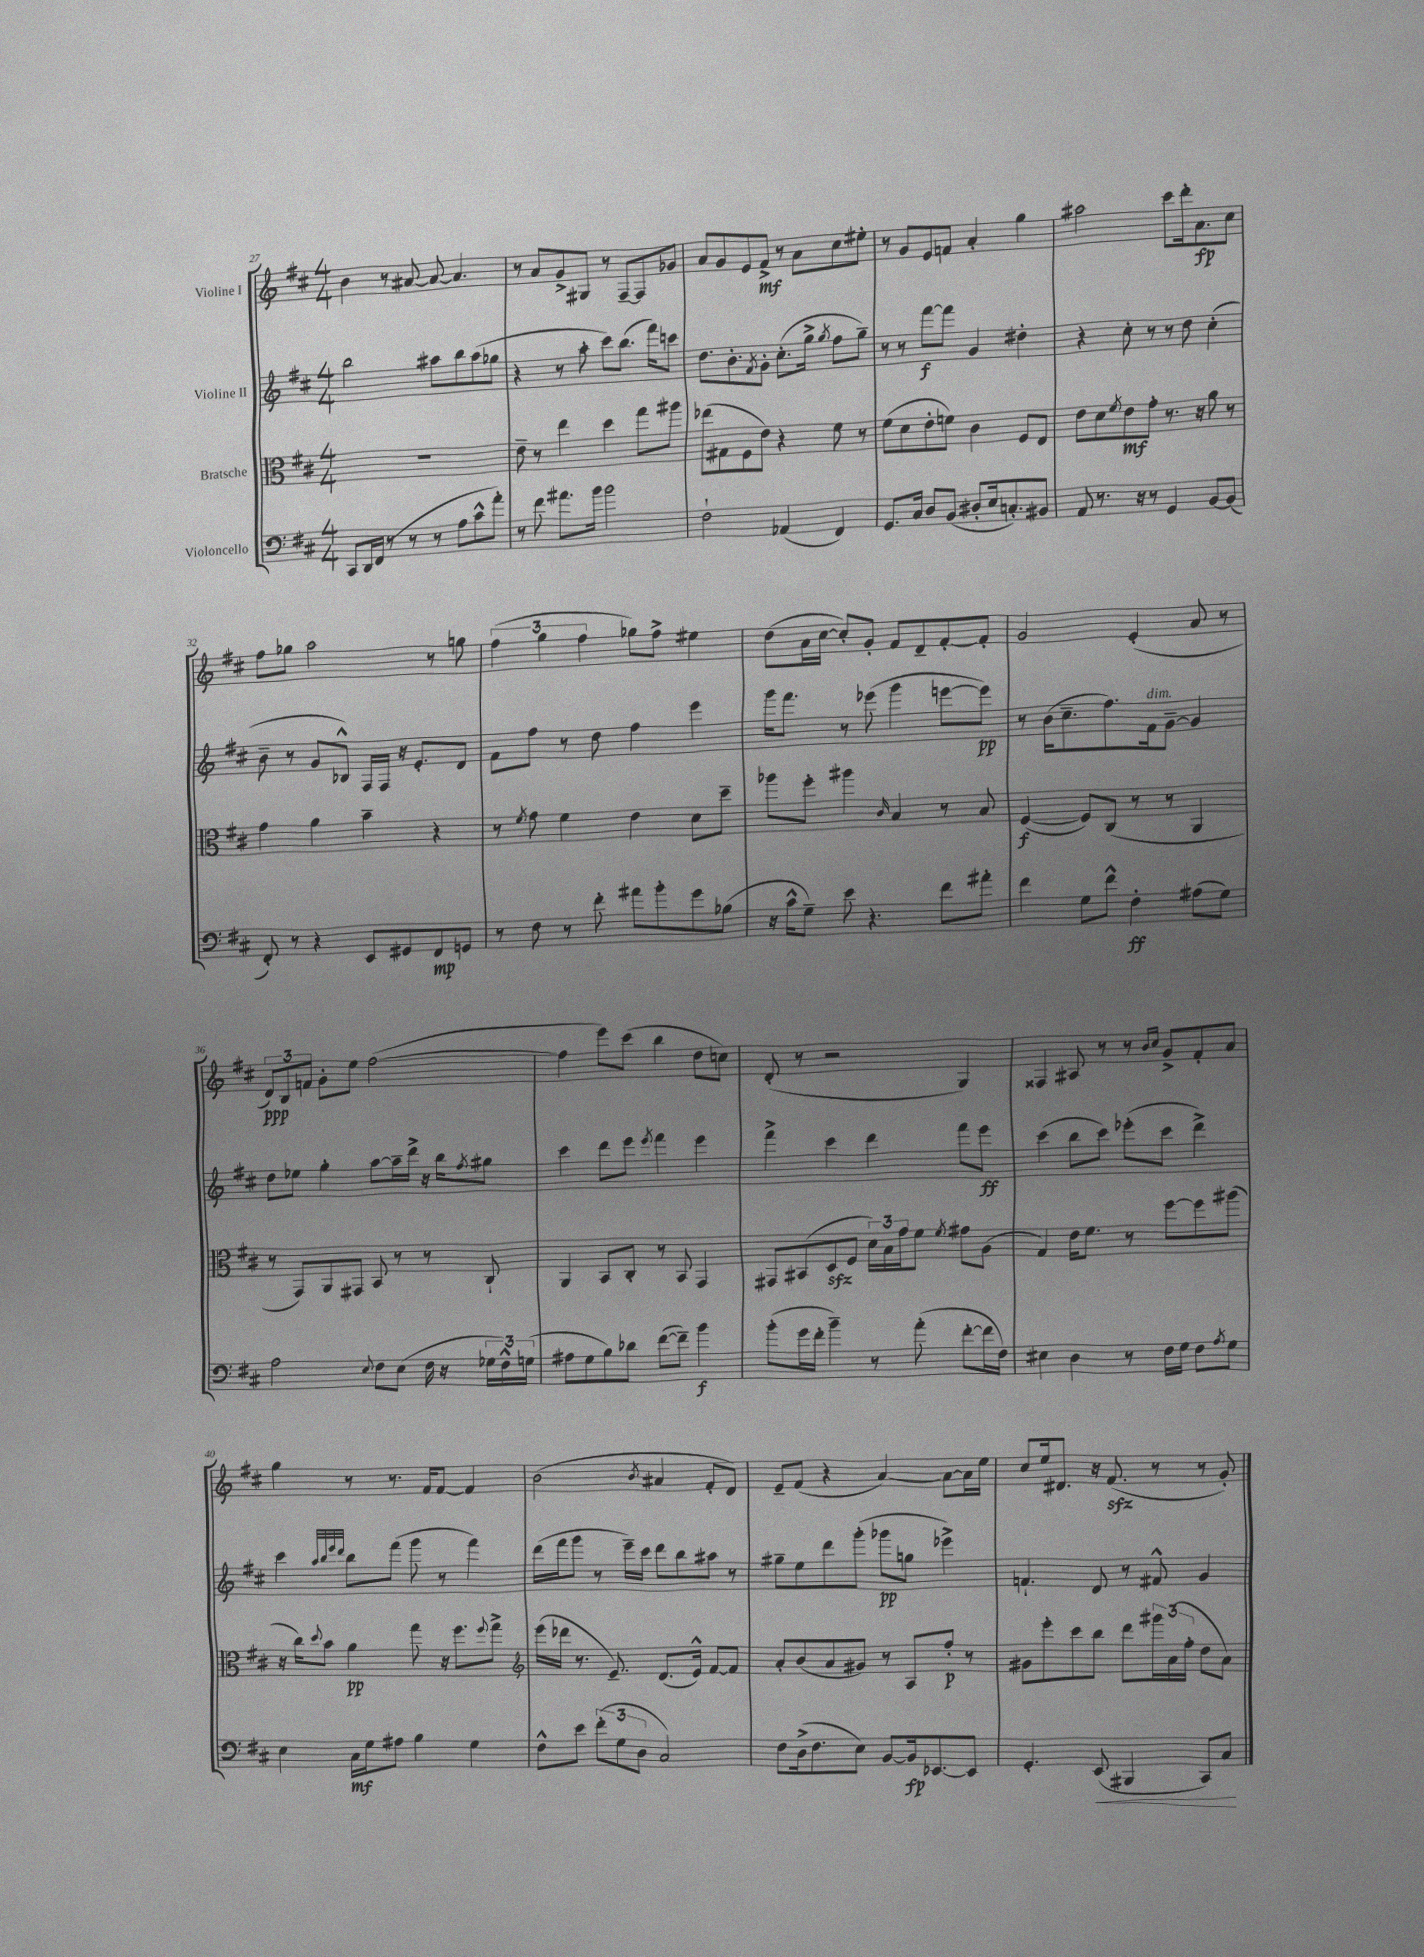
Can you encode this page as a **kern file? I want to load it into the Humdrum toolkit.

**kern	**dynam	**kern	**dynam	**kern	**dynam	**kern	**dynam
*part4	*part4	*part3	*part3	*part2	*part2	*part1	*part1
*staff4	*staff4	*staff3	*staff3	*staff2	*staff2	*staff1	*staff1
*I"Violoncello	*	*I"Bratsche	*	*I"Violine II	*	*I"Violine I	*
*clefF4	*	*clefC3	*	*clefG2	*	*clefG2	*
*k[f#c#]	*	*k[f#c#]	*	*k[f#c#]	*	*k[f#c#]	*
*M4/4	*	*M4/4	*	*M4/4	*	*M4/4	*
=27	=27	=27	=27	=27	=27	=27	=27
8CC#/L	.	1r	.	2bb\	.	4b\	.
16DD/L	.	.	.	.	.	.	.
(16FF#/JJ	.	.	.	.	.	.	.
8r	.	.	.	.	.	8r	.
8r	.	.	.	.	.	[8a#X/	.
8r	.	.	.	8aa#X\L	.	8a#/_	.
8A\L	.	.	.	8bb\	.	4.a#/]	.
8c#^^\	.	.	.	(8aa#\	.	.	.
8a'\J)	.	.	.	8gg-X\J	.	.	.
=28	=28	=28	=28	=28	=28	=28	=28
8r	.	8e~\	.	4r	.	8r	.
8f#\	.	8r	.	.	.	8a/L	.
8.a#X\L	.	4ee\	.	8r	.	8g^/	.
.	.	.	.	8aa'\	.	8G#X/J	.
16b\Jk	.	.	.	.	.	.	.
2b\	.	4dd\	.	8ccc#\L)	.	8r	.
.	.	.	.	(8.bb\J	.	[8F#~/L	.
.	.	8gg\L	.	.	.	8F#/]	.
.	.	.	.	16fff#\KL)	.	.	.
.	.	8aa#X\J	.	8cccn\J	.	8g-X/J	.
=29	=29	=29	=29	=29	=29	=29	=29
2F#`\	.	(8ee-X\L	.	8.dd\L	.	8a/L	.
.	.	8G#X\	.	.	.	8g/	.
.	.	.	.	8.b'\	.	.	.
.	.	8F#\	.	.	.	8e/	.
.	.	.	.	8qf#/	.	.	.
.	.	8e\J)	.	8g'\J	.	8f#^/J	mf
(4AA-X/	.	4r	.	(8.cc#'\L	.	8r	.
.	.	.	.	.	.	8a\L	.
.	.	.	.	16gg^\Jk	.	.	.
.	.	.	.	8qgg/	.	.	.
4FF#/)	.	8f#\	.	8ff#\L	.	8cc#\	.
.	.	8r	.	8gg~\J)	.	8ee#X'\J	.
=30	=30	=30	=30	=30	=30	=30	=30
8.GG/L	.	(8f#\L	.	8r	.	8r	.
.	.	8d\	.	8r	.	8g/L	.
16C#/Jk	.	.	.	.	.	.	.
8D/L	.	8e'\	.	[8fff#\L	f	8e/	.
(8BB/J	.	8fn\J)	.	8fff#\J]	.	8fn/J	.
8D#X'/L	.	4c#\	.	4g/	.	4a'/	.
16E/k	.	.	.	.	.	.	.
8.Cn'/)	.	.	.	.	.	.	.
.	.	8F#/L	.	4dd#X'\	.	4gg\	.
8BB#X/J	.	8E/J	.	.	.	.	.
=31	=31	=31	=31	=31	=31	=31	=31
8AA/	.	8e\L	.	4r	.	2aa#X\	.
8.r	.	8d\	.	.	.	.	.
.	.	8qf#/	.	.	.	.	.
.	.	8e\	mf	8cc#'\	.	.	.
16r	.	.	.	.	.	.	.
8r	.	8g'\J	.	8r	.	.	.
4GG/	.	8.r	.	8r	.	8ccc#\L	.
.	.	.	.	8dd\	.	16ddd'\k	.
.	.	16r	.	.	.	8.a\	fp
[8BB/L	.	8a\	.	(4cc#'\	.	.	.
(8BB/J]	.	8r	.	.	.	8cc#\J	.
!!LO:LB:g=z
=32	=32	=32	=32	=32	=32	=32	=32
8FF#'/)	.	4g\	.	8b~\	.	8ff#\L	.
8r	.	.	.	8r	.	8gg-X\J	.
4r	.	4a\	.	8g/L	.	2aa\	.
.	.	.	.	8B-X^^/J)	.	.	.
8EE/L	.	4b~\	.	16F#/LL	.	.	.
.	.	.	.	16F#/JJ	.	.	.
8GG#X/	.	.	.	16r	.	.	.
.	.	.	.	8.e'/L	.	.	.
8FF#/	mp	4r	.	.	.	8r	.
8GGn/J	.	.	.	8d/J	.	8ggn\	.
=33	=33	=33	=33	=33	=33	=33	=33
8r	.	8r	.	8f#\L	.	(6ff#\	.
.	.	8qf#/	.	.	.	.	.
8F#\	.	8g\	.	8ff#\J	.	.	.
.	.	.	.	.	.	6gg\	.
8r	.	4f#\	.	8r	.	.	.
.	.	.	.	.	.	6ff#\	.
8f#'\	.	.	.	8dd\	.	.	.
8a#X\L	.	4e\	.	4ff#\	.	8gg-X\L)	.
8b'\	.	.	.	.	.	8ff#^\J	.
8g\	.	8d\L	.	4eee\	.	4ee#X\	.
(8B-X\J	.	8dd~\J	.	.	.	.	.
=34	=34	=34	=34	=34	=34	=34	=34
16r	.	8aa-X\L	.	16ggg\KL	.	(8dd\L	.
16c#^^\KL	.	.	.	8.fff#\J	.	.	.
8G~\J)	.	8ff#'\J	.	.	.	16a\L	.
.	.	.	.	.	.	[16cc#\JJ	.
8e\	.	4aa#X\	.	8r	.	8cc#'/L])	.
4.r	.	.	.	(8eee-X\	.	8g'/J	.
.	.	16qqc#/	.	.	.	.	.
.	.	4B/	.	4ggg\	.	8f#/L	.
.	.	.	.	.	.	8d~/	.
8f#\L	.	8r	.	[8eeen\L	.	[8f#'/	.
8a#X'\J	.	8B/	.	8eee\J])	pp	8f#'/J]	.
=35	=35	=35	=35	=35	=35	=35	=35
4f#\	.	([4F#/	f	8r	.	2g/	.
.	.	.	.	(16b\KL	.	.	.
.	.	.	.	8.cc#~\	.	.	.
8G\L	.	8F#/L])	.	.	.	.	.
8f#^^\J	.	(8C#/J	.	8.ff#\)	.	.	.
4F#'\	ff	8r	.	.	.	(4e'/	.
!	!	!	!	!LO:TX:a:i:t=dim.	!	!	!
.	.	.	.	16f#\k	.	.	.
.	.	8r	.	[8g~\J	.	.	.
(8A#X\L	.	4AA/	.	4g/]	.	8a/	.
8G\J)	.	.	.	.	.	8r	.
!!LO:LB:g=z
=36	=36	=36	=36	=36	=36	=36	=36
2A\	.	8r	.	8dd\L	.	12d/L)	ppp
.	.	.	.	.	.	12B/	.
.	.	8GG/L)	.	8ee-X\J	.	.	.
.	.	.	.	.	.	12fn/J	.
.	.	8AA/	.	4gg'\	.	8g'\L	.
.	.	8GG#X/J	.	.	.	8ee\J	.
8qqE/	.	.	.	.	.	.	.
8F#\L	.	8BB/	.	[8aa\L	.	([2ff#\	.
(8E\J	.	8r	.	16aa~\L]	.	.	.
.	.	.	.	16ddd^\JJ	.	.	.
16F#\	.	8r	.	16r	.	.	.
16r	.	.	.	16bb\KL	.	.	.
.	.	.	.	8qff#/	.	.	.
24G-X\LL	.	8C#`/	.	8gg#X\J	.	.	.
24F#^^\)	.	.	.	.	.	.	.
(24Gn\JJ	.	.	.	.	.	.	.
=37	=37	=37	=37	=37	=37	=37	=37
8A#X\L	.	4AA/	.	4ccc#\	.	4ff#\]	.
8G\	.	.	.	.	.	.	.
8B\)	.	8BB/L	.	8ddd\L	.	8eee\L)	.
8d-X\J	.	8C#'/J	.	8eee\J	.	(8ccc#\J	.
.	.	.	.	8qeee/	.	.	.
([8f#\L	.	8r	.	4fff#\	.	4bb\	.
8f#~\J])	.	8BB/	.	.	.	.	.
4b\	f	4GG/	.	4eee\	.	8dd\L	.
.	.	.	.	.	.	8ccn\J)	.
=38	=38	=38	=38	=38	=38	=38	=38
(8b'\L	.	8GG#X/L	.	4fff#^\	.	(8d'/	.
16g\L	.	(8BB#X/	.	.	.	8r	.
16f#'\JJ	.	.	.	.	.	.	.
4b~\)	.	8Dzz/	.	4ccc#\	.	2r	.
.	.	8F#/J	.	.	.	.	.
8r	.	24d\LL)	.	4ddd\	.	.	.
.	.	24B\	.	.	.	.	.
.	.	24g\J	.	.	.	.	.
(8a'\	.	8f#\J	.	.	.	.	.
.	.	8qf#/	.	.	.	.	.
[8f#'\L	.	8g#X\L	.	8fff#\L	.	4G/)	.
16f#\L]	.	(8A\J	.	8eee\J	ff	.	.
16F#\JJ)	.	.	.	.	.	.	.
=39	=39	=39	=39	=39	=39	=39	=39
4E#X\	.	4G/)	.	(4ccc#\	.	4F##X/	.
4D\	.	16e\KL	.	8bb\L	.	8A#X/	.
.	.	8.f#\J	.	.	.	.	.
.	.	.	.	8ccc#\J)	.	8r	.
8r	.	8r	.	(8eee-X'\L	.	8r	.
.	.	.	.	.	.	16qqb/LL	.
.	.	.	.	.	.	16qqcc#/JJ	.
16F#\LL	.	[8ff#\L	.	8ccc#\J	.	8g^/L	.
16G\JJ	.	.	.	.	.	.	.
8F#\L	.	8ff#\]	.	4ddd^\)	.	8f#'/	.
8qA/	.	.	.	.	.	.	.
8G\J	.	(8aa#X\J	.	.	.	8a/J	.
!!LO:LB:g=z
=40	=40	=40	=40	=40	=40	=40	=40
4E\	.	16r	.	4ccc#\	.	4gg\	.
.	.	16cc#\KL)	.	.	.	.	.
.	.	8qqdd/	.	.	.	.	.
.	.	8b\J	.	.	.	.	.
.	.	.	.	32qqaa/LLL	.	.	.
.	.	.	.	32qqbb/	.	.	.
.	.	.	.	32qqeee/	.	.	.
.	.	.	.	32qqddd/JJJ	.	.	.
16C#\LL	mf	4a\	pp	8bb\L	.	8r	.
16G\J	.	.	.	.	.	.	.
8A#X\J	.	.	.	(8fff#\J	.	8.r	.
4B\	.	8gg\	.	8ggg\	.	.	.
.	.	.	.	.	.	16f#/KL	.
.	.	16r	.	8r	.	[8f#/J	.
.	.	8.ff#\L	.	.	.	.	.
4G\	.	.	.	4fff#\)	.	4f#/]	.
.	.	8qqff#/	.	.	.	.	.
.	.	8gg^\J	.	.	.	.	.
=41	=41	=41	=41	=41	=41	=41	=41
*	*	*clefG2	*	*	*	*	*
8F#^^\L	.	(16eee\LL	.	(16ddd\LL	.	(2b\	.
.	.	16ddd-X\JJ	.	16fff#\J	.	.	.
8e\J	.	8.r	.	8ggg\J	.	.	.
(12f#'\L	.	.	.	8r	.	.	.
.	.	8.e~/)	.	.	.	.	.
12G\	.	.	.	.	.	.	.
.	.	.	.	16eee~\LL)	.	.	.
12D\J	.	.	.	.	.	.	.
.	.	.	.	16ccc#\JJ	.	.	.
.	.	.	.	.	.	8qb/	.
2C#/)	.	(8.d/L	.	8ddd\L	.	4a#X/	.
.	.	.	.	8bb\	.	.	.
.	.	16e^^/Jk)	.	.	.	.	.
.	.	[8f#/L	.	8aa#X\J	.	8f#'/L	.
.	.	8f#/J]	.	8r	.	8d/J)	.
=42	=42	=42	=42	=42	=42	=42	=42
8F#\L	.	8a'/L	.	8gg#X~\L	.	8e~/L	.
(16D^\k	.	(8b/	.	8ee\	.	(8f#/J	.
8.F#\	.	.	.	.	.	.	.
.	.	8a/	.	8ddd\	.	4r	.
8E\J)	.	8g#X/J)	.	(8ggg'\J	.	.	.
[8BB/L	.	8r	.	8ggg-X\L	pp	[4a/)	.
16BB/k]	fp	8A/L	.	8ggn\J	.	.	.
[8.EE-X/	.	.	.	.	.	.	.
.	.	8ff#'/J	p	4eee-X^\)	.	8a\L_	.
8EE-/J]	.	8r	.	.	.	16a\L]	.
.	.	.	.	.	.	16ee\JJ	.
=43	=43	=43	=43	=43	=43	=43	=43
4.GG'/	.	8g#X\L	.	4.fn`/	.	8cc#/L	.
.	.	8eee'\	.	.	.	16ee/k	.
.	.	.	.	.	.	8.d#X/J	.
.	.	8ccc#\	.	.	.	.	.
!	!LO:HP:b	!	!	!	!	!	!
(8EE/	<	8bb\J	.	8d/	.	16r	.
.	.	.	.	.	.	(8.f#zz/	.
4BBB#X/	.	8ddd\L	.	8r	.	.	.
.	.	24ggg#X\L	.	8f#X^^/	.	8r	.
.	.	(24a\	.	.	.	.	.
.	.	24ff#'\JJ	.	.	.	.	.
8CC#/L)	.	8dd\L	.	4g/	.	8r	.
8C#/J	.	8a\J)	.	.	.	8g'/)	.
.	[	.	.	.	.	.	.
==	==	==	==	==	==	==	==
*-	*-	*-	*-	*-	*-	*-	*-
